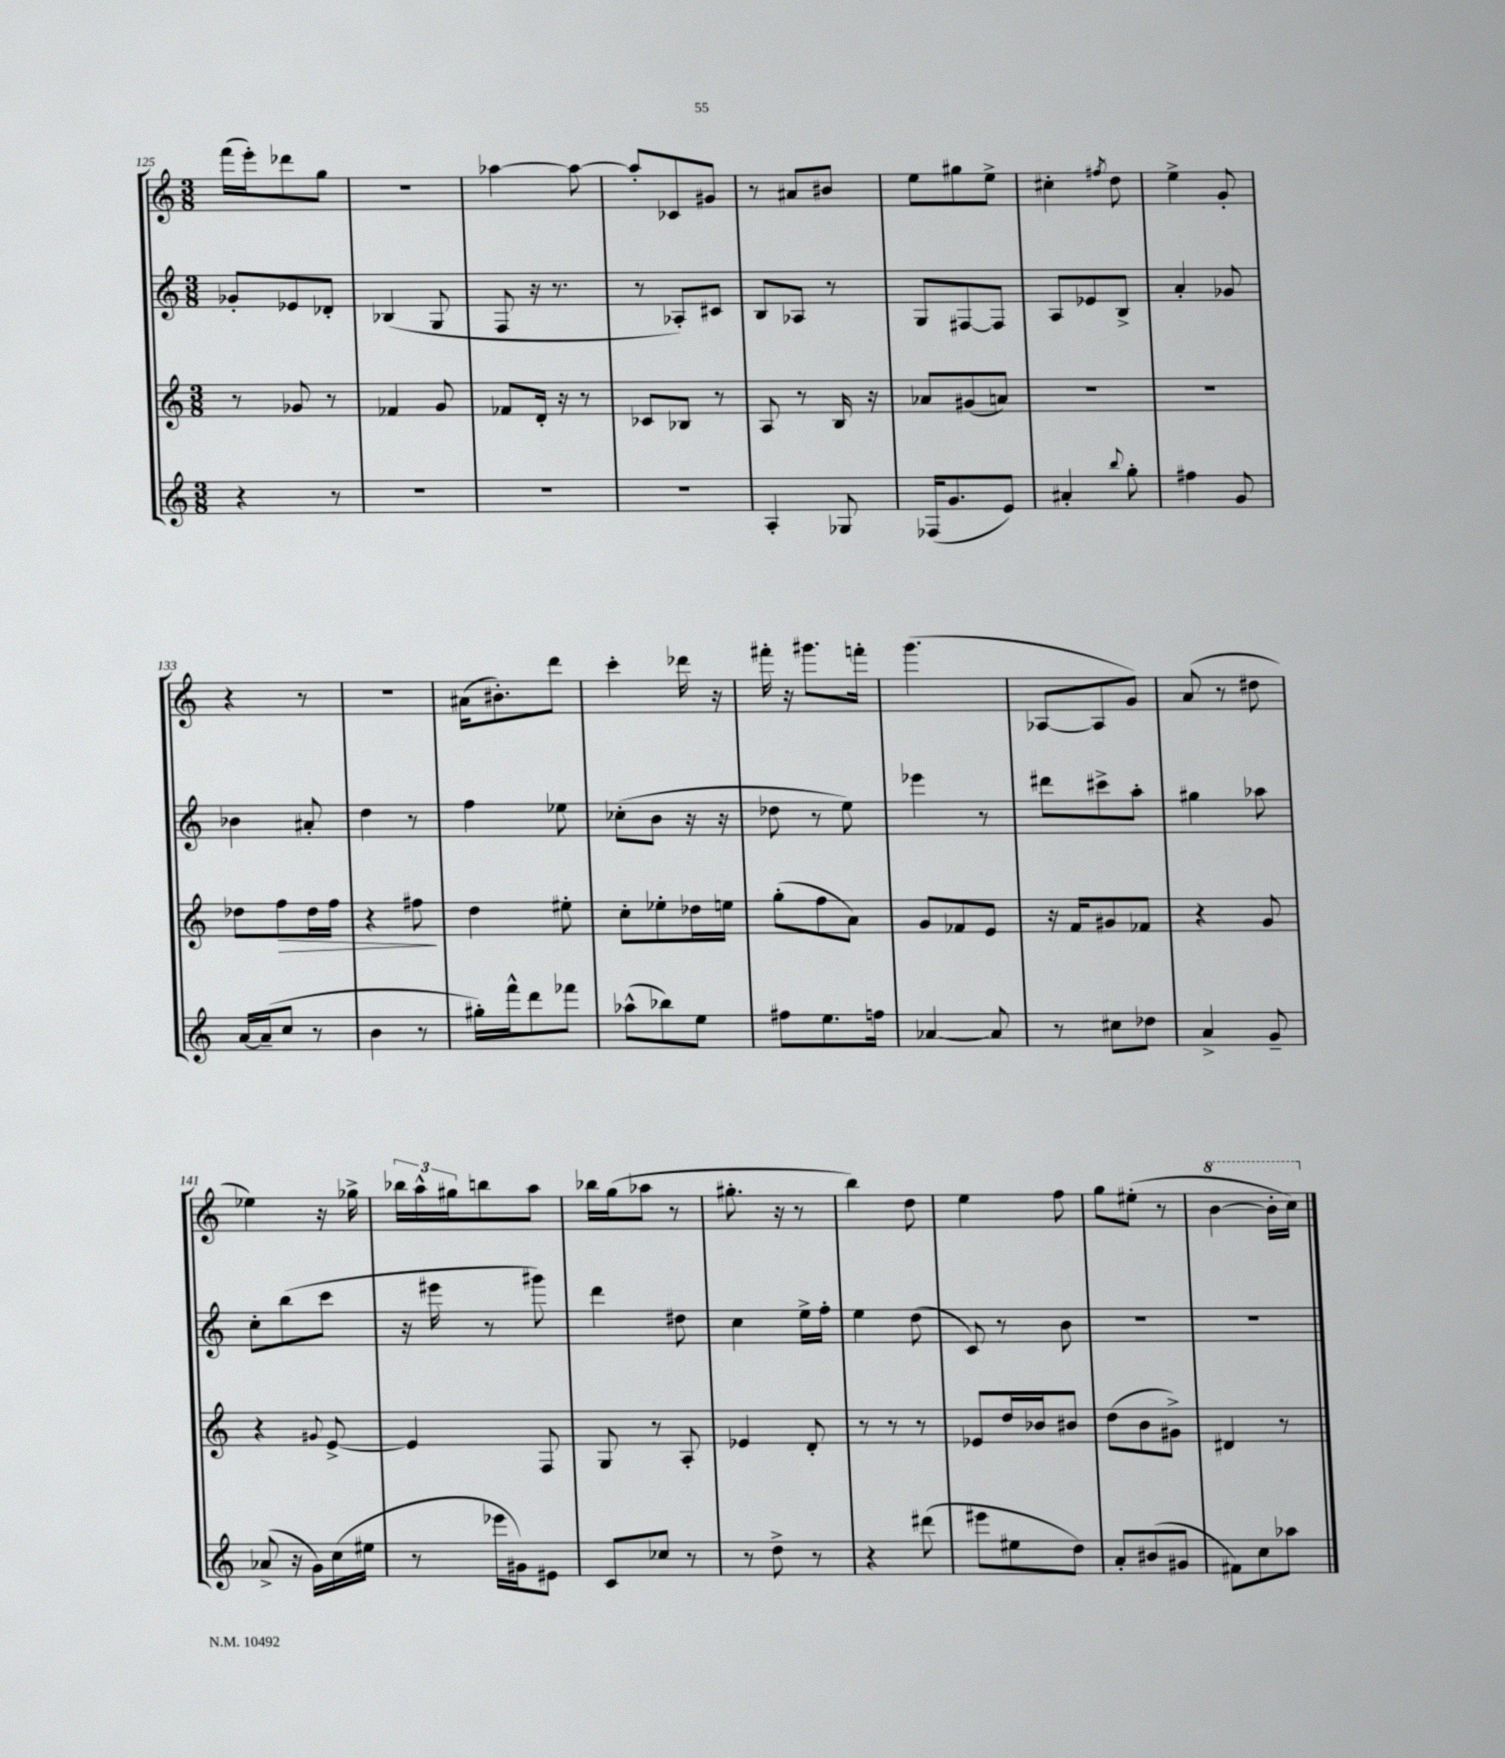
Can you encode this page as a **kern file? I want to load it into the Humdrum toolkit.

**kern	**kern	**dynam	**kern	**kern
*part4	*part3	*part3	*part2	*part1
*staff4	*staff3	*staff3	*staff2	*staff1
*clefG2	*clefG2	*	*clefG2	*clefG2
*k[]	*k[]	*	*k[]	*k[]
*M3/8	*M3/8	*	*M3/8	*M3/8
=125	=125	=125	=125	=125
4r	8r	.	8g-X'/L	(16fff\LL
.	.	.	.	16eee'\J)
.	8g-X/	.	8e-X/	8ddd-X\
8r	8r	.	8d-X'/J	8gg\J
=126	=126	=126	=126	=126
4.r	4f-X/	.	(4B-X/	4.r
.	8g/	.	8G/	.
=127	=127	=127	=127	=127
4.r	8f-X/L	.	8F/	[4aa-X\
.	16d'/Jk	.	16r	.
.	16r	.	8.r	.
.	8r	.	.	8aa-\_
=128	=128	=128	=128	=128
4.r	8c-X/L	.	8r	8aa-'/L]
.	8B-X/J	.	8A-X'/L)	8c-X/
.	8r	.	8c#X/J	8g#X/J
=129	=129	=129	=129	=129
4A'/	8A/	.	8B/L	8r
.	8r	.	8A-X/J	8a#X/L
8G-X/	16B/	.	8r	8b#X/J
.	16r	.	.	.
=130	=130	=130	=130	=130
(16F-X/KL	8a-X/L	.	8G/L	8ee\L
8.g/	.	.	.	.
.	(8g#X/	.	[8F#X/	8gg#X\
8e/J)	8an/J)	.	8F#/J]	8ee^\J
=131	=131	=131	=131	=131
4a#X'/	4.r	.	8A/L	4cc#X'\
.	.	.	8e-X/	.
8qqbb/	.	.	.	8qff#X/
8gg'\	.	.	8B^/J	8dd\
=132	=132	=132	=132	=132
4ff#X\	4.r	.	4a'/	4ee^\
8g/	.	.	8g-X/	8g'/
!!LO:LB:g=z
=133	=133	=133	=133	=133
[16a/LL	8dd-X\L	.	4b-X\	4r
(16a~/J]	.	.	.	.
!	!	!LO:HP:b	!	!
8cc/J	8ff\	>	.	.
8r	16dd-\L	.	8a#X'/	8r
.	16ff\JJ	.	.	.
=134	=134	=134	=134	=134
4b\	4r	.	4dd\	4.r
8r	8ff#X\	.	8r	.
.	.	]	.	.
=135	=135	=135	=135	=135
16gg#X'\LL)	4dd\	.	4ff\	(16a#X\KL
16fff^^\J	.	.	.	8.b#X'\)
8ddd\	.	.	.	.
8fff-X\J	8ee#X'\	.	8ee-X\	8ddd\J
=136	=136	=136	=136	=136
(8aa-X^^\L	8cc'\L	.	(8cc-X'\L	4ccc'\
8bb-X\)	8ee-X'\	.	8b\J	.
8ee\J	16dd-X\L	.	16r	16ddd-X\
.	16een\JJ	.	16r	16r
=137	=137	=137	=137	=137
8ff#X\L	(8gg'\L	.	8dd-X\	16fff#X'\
.	.	.	.	16r
8.ee\	8ff\	.	8r	8.ggg#X\L
.	8a\J)	.	8ee\)	.
16ffn\Jk	.	.	.	16fffn'\Jk
=138	=138	=138	=138	=138
[4a-X/	8g/L	.	4eee-X\	(4.ggg\
.	8f-X/	.	.	.
8a-/]	8e/J	.	8r	.
=139	=139	=139	=139	=139
8r	16r	.	8ddd#X\L	[8A-X/L
.	16f/KL	.	.	.
8cc#X\L	8g#X/	.	8ccc#X^\	8A-/]
8dd-X\J	8f-X/J	.	8aa'\J	8g/J)
=140	=140	=140	=140	=140
4a^/	4r	.	4gg#X\	(8a/
.	.	.	.	8r
8g~/	8g/	.	8aa-X\	8dd#X\
!!LO:LB:g=z
=141	=141	=141	=141	=141
(8a-X^/	4r	.	8cc'\L	4ee-X\)
16r	.	.	(8bb\	.
16g\LL)	.	.	.	.
.	8qqg#X/	.	.	.
(16cc\	[8e^/	.	8ccc\J	16r
16ee#X\JJ	.	.	.	16gg-X^\
=142	=142	=142	=142	=142
8r	4e/]	.	16r	24bb-X\LL
.	.	.	.	24aa^^\
.	.	.	16eee#X\	.
.	.	.	.	24gg#X\J
16eee-X\LL	.	.	8r	8bbn\
16g#X\J)	.	.	.	.
8e#X\J	8F/	.	8ggg#X\)	8aa\J
=143	=143	=143	=143	=143
8c/L	8G/	.	4ddd\	16bb-X\LL
.	.	.	.	(16gg\J
8cc-X/J	8r	.	.	8aa-X\J
8r	8A'/	.	8dd#X\	8r
=144	=144	=144	=144	=144
8r	4e-X/	.	4cc\	8.gg#X'\
8dd^\	.	.	.	.
.	.	.	.	16r
8r	8d'/	.	16ee^\LL	8r
.	.	.	16ff'\JJ	.
=145	=145	=145	=145	=145
4r	8r	.	4ee\	4bb\)
.	8r	.	.	.
(8ddd#X\	8r	.	(8dd\	8dd\
=146	=146	=146	=146	=146
8eee#X\L	8e-X/L	.	8c/)	4ee\
8ee#X\	16dd/L	.	8r	.
.	16b-X/J	.	.	.
8dd\J)	8b#X/J	.	8b\	8ff\
=147	=147	=147	=147	=147
8a'/L	(8dd\L	.	4.r	8gg\L
(8b#X/	8b\	.	.	(8ee#X'\J
8g#X/J	8g#X^\J)	.	.	8r
=148	=148	=148	=148	=148
*	*	*	*	*8va
8f#X\L)	4d#X/	.	4.r	[4bb\
8cc\	.	.	.	.
8aa-X\J	8r	.	.	16bb'\LL]
.	.	.	.	16ccc\JJ)
*	*	*	*	*X8va
==	==	==	==	==
*-	*-	*-	*-	*-
